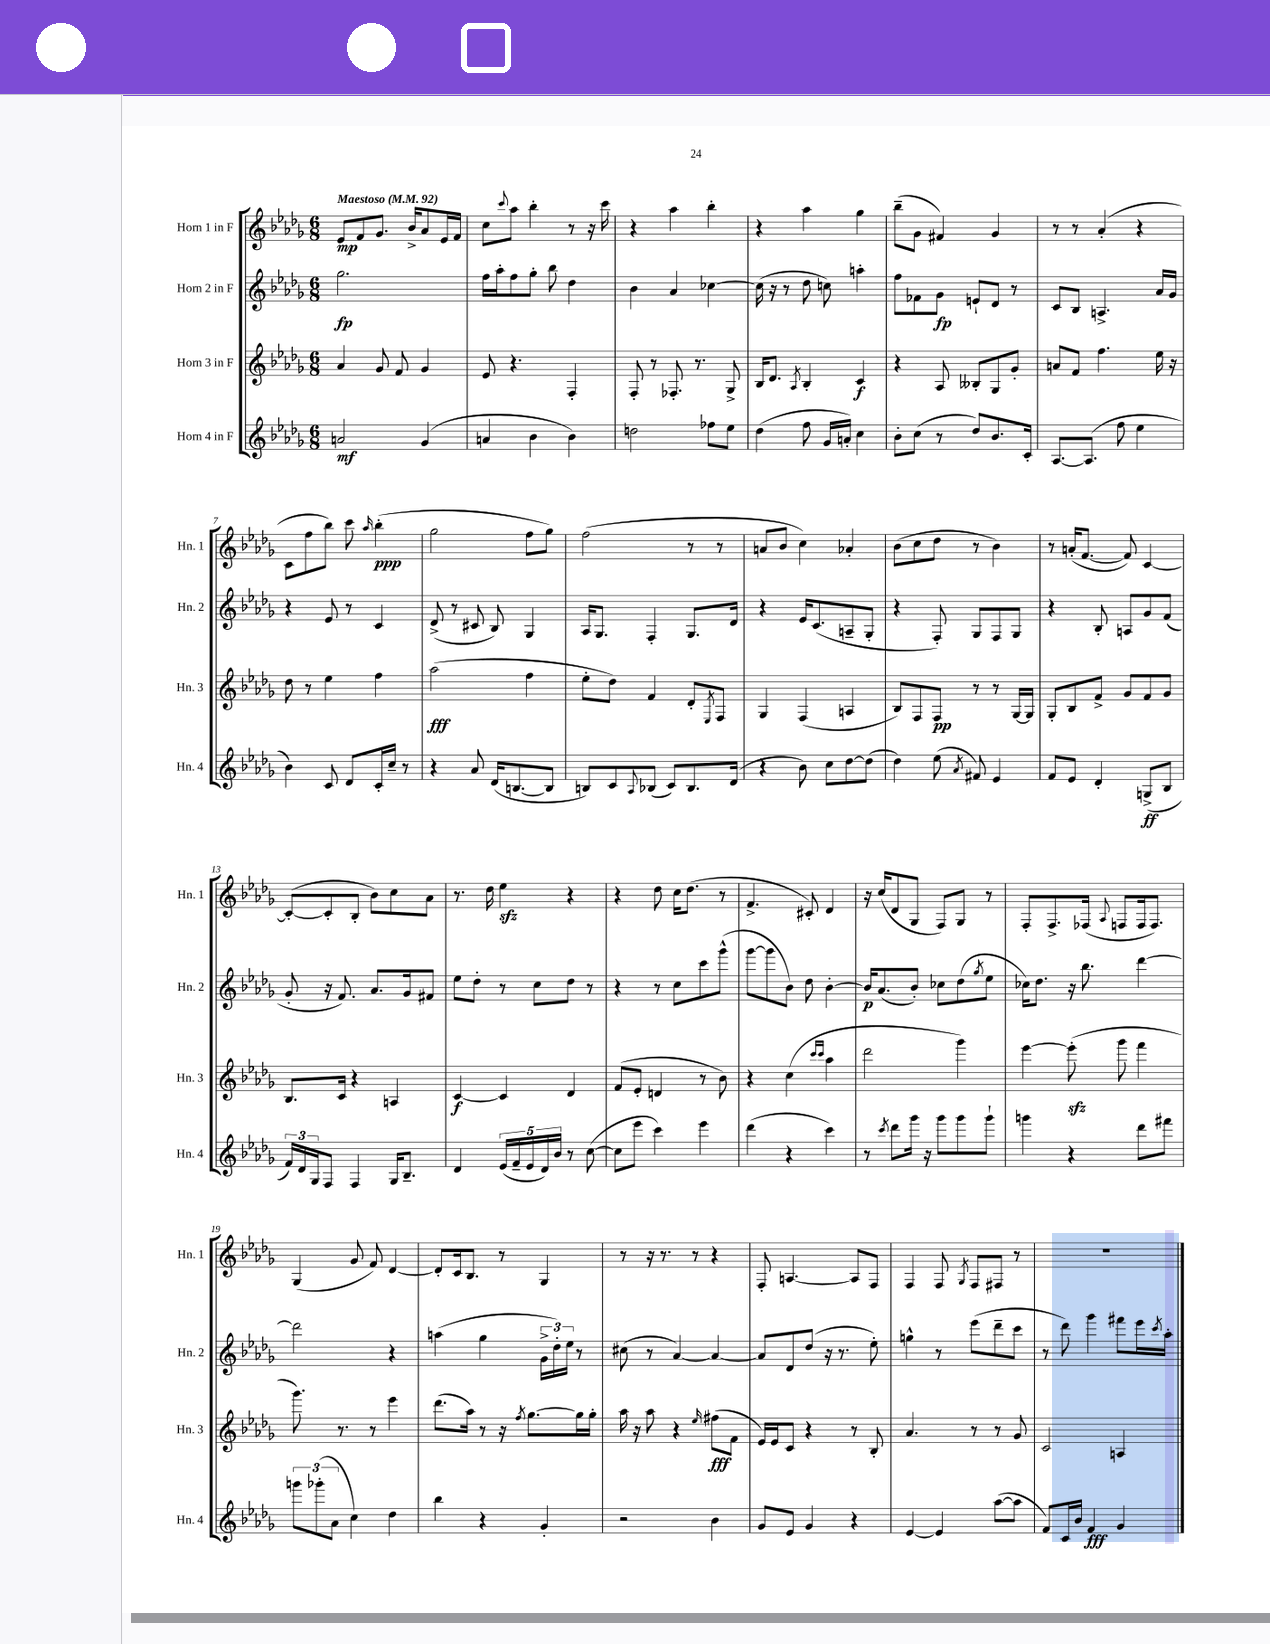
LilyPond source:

<<
\new StaffGroup <<
\new Staff = "s0" \with { instrumentName = "Horn 1 in F" shortInstrumentName = "Hn. 1" } {
    \clef treble \key des \major \numericTimeSignature \time 6/8 \tempo "Maestoso" 4 = 92
    ees'8\mp f'8 ges'8. bes'16-> aes'8 ees'16 f'16 |
    c''8 \appoggiatura { c'''8 } aes''8 bes''4-. r8 r16 c'''16 |
    r4 aes''4 bes''4-. |
    r4 aes''4 ges''4 |
    bes''8--( ges'8 fis'4) ges'4 |
    r8 r8 aes'4-.( r4 |
    c'8 f''8 bes''8) c'''8 \grace { aes''16 } bes''4-.\ppp( |
    ges''2 f''8 ges''8) |
    f''2( r8 r8 |
    a'8 bes'8 c''4) aes'4-. |
    bes'8( c''8 des''8 r8 bes'4) |
    r8 a'16-.( f'8.~ f'8) c'4~ |
    c'8~-.( c'8-. bes8-. bes'8) c''8 aes'8 |
    r8. des''16 ees''4\sfz r4 |
    r4 des''8 c''16 des''8.( r8 |
    f'4.-> cis'8-.) des'4 |
    r16 c''16( des'8 ges8 f8) ges8 r8 |
    f8-. f8.-> fes16( \appoggiatura { aes8 } f8 f16 f8.) |
    ges4( ges'8 f'8) des'4~ |
    des'8-. c'16 bes8. r8 ges4 |
    r8 r16 r8. r8 r4 |
    f8-. a4.~ a8 f8 |
    f4 f8 \acciaccatura { ges8 } f8 fis8 r8 |
    R2. \bar "|." |
}
\new Staff = "s1" \with { instrumentName = "Horn 2 in F" shortInstrumentName = "Hn. 2" } {
    \clef treble \key des \major \numericTimeSignature \time 6/8
    ges''2.\fp |
    f''16 aes''16-. f''8 ges''8-. bes''8 des''4 |
    bes'4 aes'4 ces''4~ |
    ces''16( r16 r8 des''8 c''8) a''4-. |
    f''8 fes'8 ges'8\fp e'8-! des'8 r8 |
    c'8 bes8 a4.-> aes'16 ges'16 |
    r4 ees'8 r8 c'4 |
    des'8->( r8 cis'8 bes8) ges4 |
    aes16 ges8. f4-. ges8. des'16 |
    r4 ees'16 c'8.( a8-- ges8-. |
    r4 f8-.) ges8 f8 ges8 |
    r4 bes8-. a8 ges'8 f'8( |
    ges'8-. r16 f'8.) aes'8. ges'16 fis'8 |
    ees''8 des''8-. r8 c''8 des''8 r8 |
    r4 r8 c''8 c'''8 ges'''8-^( |
    ges'''8~ ges'''8 bes'8) des''8 bes'4~-. |
    bes'16\p aes'8.( bes'8-.) ces''8 des''8( \acciaccatura { ges''8 } ees''8 |
    ces''16) des''8. r16 bes''8. des'''4~ |
    des'''2 r4 |
    a''4( ges''4 \tuplet 3/2 { ges'16-> des''16-.) ees''16 } r8 |
    cis''8( r8 aes'4~) aes'4~ |
    aes'8 des'8 des''8( r16 r8. ees''8-.) |
    g''4-^ r8 ees'''8( des'''8-- c'''8 |
    r8 des'''8) ges'''4 fis'''8 ees'''16 \acciaccatura { c'''8 } aes''16-. \bar "|." |
}
\new Staff = "s2" \with { instrumentName = "Horn 3 in F" shortInstrumentName = "Hn. 3" } {
    \clef treble \key des \major \numericTimeSignature \time 6/8
    aes'4 ges'8 f'8 ges'4 |
    ees'8 r4. f4-. |
    f8-. r8 fes8.-. r8. ges8-> |
    bes16 des'8. \acciaccatura { aes8 } bes4-. c'4\f |
    r4 aes8 beses8-. ges8 ges'8-. |
    a'8 f'8 f''4. ees''16 r16 |
    des''8 r8 ees''4 f''4 |
    aes''2\fff( f''4 |
    ees''8-. des''8) f'4 des'8-. \acciaccatura { ees8 } f8 |
    ges4 f4( a4 |
    bes8) f8 f8\pp r8 r8 ges16~ ges16 |
    ges8-. bes8 f'8-> ges'8 f'8 ges'8 |
    bes8. c'16 r4 a4 |
    c'4~\f c'4 des'4 |
    f'8( ees'8-. d'4 r8 bes'8) |
    r4 c''4( \grace { c'''16 c'''16 } aes''4 |
    des'''2 ges'''4) |
    ees'''4~ ees'''8-.\sfz( ges'''8 f'''4 |
    ges'''8.) r8. r8 ees'''4 |
    des'''8.( aes''16) r8 r16 \acciaccatura { f''8 } ges''8.~ ges''16 ges''16-. |
    aes''16 r16 aes''8 r4 \grace { ees''16 } fis''8\fff( f'8 |
    ees'16) ees'16 c'8 r4 r8 bes8-. |
    aes'4. r8 r8 ges'8 |
    c'2 a4 \bar "|." |
}
\new Staff = "s3" \with { instrumentName = "Horn 4 in F" shortInstrumentName = "Hn. 4" } {
    \clef treble \key des \major \numericTimeSignature \time 6/8
    a'2\mf ges'4( |
    a'4 bes'4 bes'4) |
    d''2 fes''8 ees''8 |
    des''4( f''8 ges'16 a'16-.) c''4 |
    bes'8-. c''8( r8 des''8) bes'8. c'16-. |
    aes8.~ aes8.( f''8 ees''4 |
    bes'4) c'8 des'8 c'16-. c''16-- r8 |
    r4 aes'8 des'16( b8.~ b8 |
    b8) c'8 \appoggiatura { aes8 } bes8( c'8) bes8. des'16( |
    r4 bes'8) c''8 des''8~ des''8( |
    des''4) ees''8( \acciaccatura { aes'8 } fis'8) ees'4 |
    f'8 ees'8 des'4-. g8->\ff( bes8 |
    \tuplet 3/2 { f'16) des'16 ges16 } f8 f4 ges16 bes8.-- |
    des'4 \tuplet 5/4 { ees'16( f'16-- ees'16 des'16) bes'16 } r8 c''8~( |
    c''8 ees'''8 c'''4) ees'''4 |
    des'''4( r4 c'''4) |
    r8 \acciaccatura { c'''8 } des'''8 ges'''16 r16 ges'''8 ges'''8 ges'''8-! |
    g'''4 r4 des'''8 fis'''8 |
    \tuplet 3/2 { g'''8 ges'''8-.( aes'8 } c''4) des''4 |
    bes''4 r4 ges'4-. |
    r2 bes'4 |
    ges'8 ees'8 ges'4 r4 |
    ees'4~ ees'4 aes''8~( aes''8 |
    f'8) c'16 bes'16 f'4\fff ges'4 \bar "|." |
}
>>
>>
